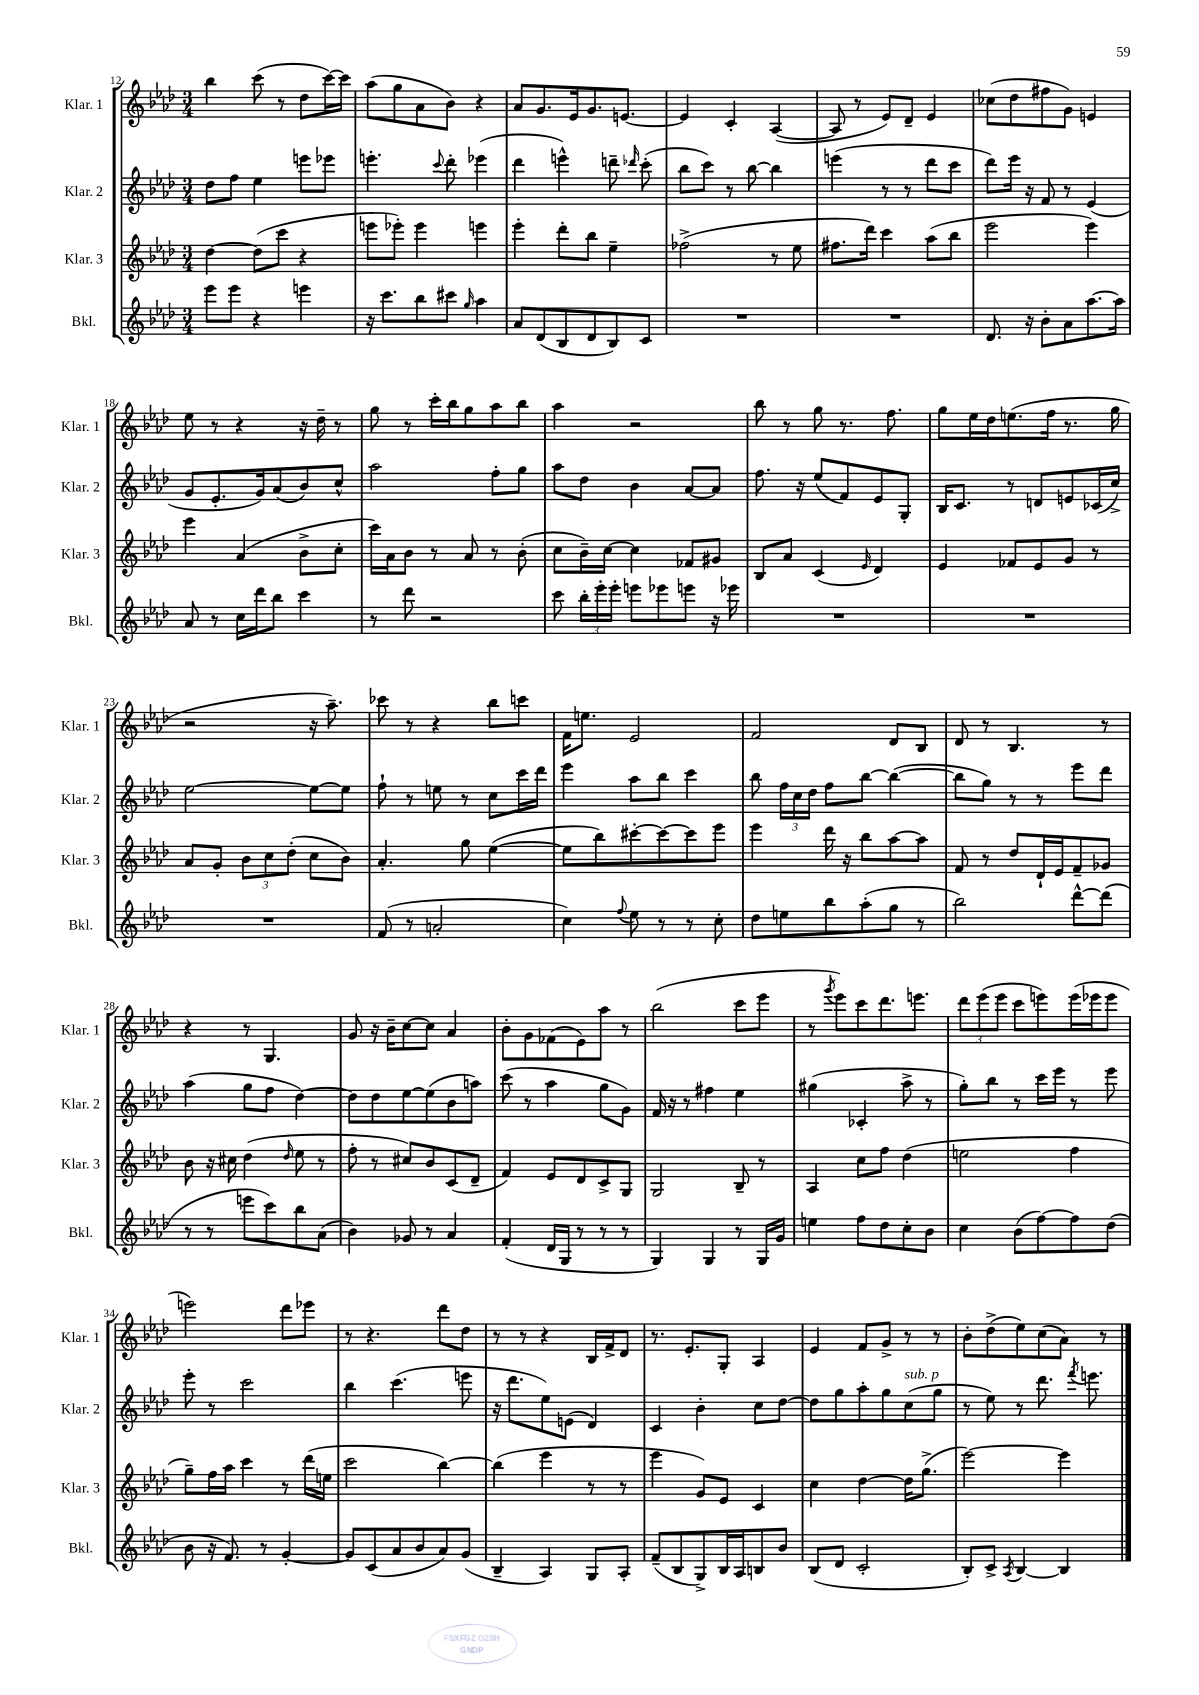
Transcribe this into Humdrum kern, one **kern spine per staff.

**kern	**kern	**kern	**kern
*staff4	*staff3	*staff2	*staff1
*clefG2	*clefG2	*clefG2	*clefG2
*k[b-e-a-d-]	*k[b-e-a-d-]	*k[b-e-a-d-]	*k[b-e-a-d-]
*M3/4	*M3/4	*M3/4	*M3/4
8eee-\L	[4dd-\	8dd-\L	4bb-\
8eee-\J	.	8ff\J	.
4r	(8dd-\]L	4ee-\	(8ccc\
.	8ccc\J	.	8r
4eee\	4r	8eee\L	8dd-\L
.	.	8eee-\J	[16ccc\L)
.	.	.	16ccc\]JJ
=	=	=	=
16r	8eee\L	4.eee'\	(8aa-\L
8.ccc\L	.	.	.
.	8eee-'\J)	.	8gg\
8bb-\	4eee-\	.	8a-\
.	.	8qqccc/	.
8ccc#\J	.	8ddd-'\	8b-\J)
16qqgg/	.	.	.
4aa-\	4eee\	(4eee-\	4r
=	=	=	=
8a-/L	4eee-'\	4ddd-\	8a-/L
(8d-/	.	.	8.g/
8B-/	8ddd-'\L	4eee^^\)	.
.	.	.	16e-/k
8d-/	8bb-\J	.	8.g/
8B-/)	4ee-~\	8ddd~\	.
.	.	.	[8.e/J
.	.	16qqddd-/	.
8c/J	.	(8ccc'\	.
=	=	=	=
2.r	(2ff-^\	8bb-\L	4e/]
.	.	8ccc\J)	.
.	.	8r	4c'/
.	.	[8bb-\	.
.	8r	4bb-\]	([4A-/
.	8ee-\	.	.
=	=	=	=
2.r	8.ff#\L	(4eee\	8A-/]
.	.	.	8r
.	16ddd-\Jk)	.	.
.	4ccc\	8r	8e-/L)
.	.	8r	8d-~/J
.	(8aa-\L	8ddd-\L	4e-/
.	8bb-\J	8ccc\J	.
=	=	=	=
8.d-/	2eee-\	8ddd-\L)	(8cc-\L
.	.	16eee-\Jk	8dd-\
16r	.	16r	.
8b-'\L	.	8f/	8ff#\
8a-\	.	8r	8g\J)
[8.aa-\	4eee-\)	(4e-/	4e/
16aa-\]Jk	.	.	.
=	=	=	=
8a-/	4eee-\	8g/L	8ee-\
8r	.	8.e-'/	8r
16cc\LL	(4a-/	.	4r
16ddd-\J	.	16g/k)	.
8bb-\J	.	(8a-/	.
4ccc\	8b-^\L	8b-/)	16r
.	.	.	16dd-~\
.	8cc'\J	8cc^^/J	8r
=	=	=	=
8r	16ccc\LL)	2aa-\	8gg\
.	16a-\J	.	.
8ddd-\	8b-\J	.	8r
2r	8r	.	16ccc'\LL
.	.	.	16bb-\J
.	8a-/	.	8gg\
.	8r	8ff'\L	8aa-\
.	(8b-'\	8gg\J	8bb-\J
=	=	=	=
8ccc\	8cc\L	8aa-\L	4aa-\
24bb-'\LL	16b-~\L)	8dd-\J	.
24eee-'\	.	.	.
.	[16cc\JJ	.	.
24eee-'\JJ	.	.	.
8eee\L	4cc\]	4b-\	2r
8eee-\	.	.	.
8eee\J	8f-/L	[8a-/L	.
16r	8g#/J	8a-/]J	.
16eee-\	.	.	.
=	=	=	=
2.r	8B-/L	8.ff\	8bb-\
.	8a-/J	.	8r
.	.	16r	.
.	(4c/	(8ee-/L	8gg\
.	.	8f/)	8.r
.	16qqe-/	.	.
.	4d-/)	8e-/	.
.	.	.	8.ff\
.	.	8G'/J	.
=	=	=	=
2.r	4e-/	16B-/LK	8gg\L
.	.	8.c/J	.
.	.	.	16ee-\L
.	.	.	16dd-\J
.	8f-/L	8r	(8.ee\
.	8e-/	8d/L	.
.	.	.	16ff\Jk
.	8g/J	8e/	8.r
.	8r	(16c-/L	.
.	.	16cc^/JJ)	16gg\
=	=	=	=
2.r	8a-/L	[2ee-\	2r
.	8g'/J	.	.
.	12b-\L	.	.
.	12cc\	.	.
.	(12dd-'\J	.	.
.	8cc\L	8ee-\_L	16r
.	.	.	8.aa-~\)
.	8b-\J)	8ee-\]J	.
=	=	=	=
(8f/	4.a-'/	8ff`\	8ccc-\
8r	.	8r	8r
2a'/	.	8ee\	4r
.	8gg\	8r	.
.	([4ee-\	8cc\L	8bb-\L
.	.	16ccc\L	8ccc\J
.	.	16ddd-\JJ	.
=	=	=	=
4cc\)	8ee-\]L	4eee-\	16f\LK
.	.	.	8.ee\J
.	8bb-\)	.	.
8qqff/	.	.	.
8ee-\	[8ccc#'\	8aa-\L	2e-/
8r	8ccc#\_	8bb-\J	.
8r	8ccc#\]	4ccc\	.
8cc'\	8eee-\J	.	.
=	=	=	=
8dd-\L	4eee-\	8bb-\	2f/
8ee\	.	24ff\LL	.
.	.	24cc\	.
.	.	24dd-\JJ	.
8bb-\	16ddd-\	8ff\L	.
.	16r	.	.
(8aa-'\	8bb-\L	[8bb-\J	.
8gg\J	[8aa-\	(4bb-\_	8d-/L
8r	8aa-\]J	.	8B-/J
=	=	=	=
2bb-\)	8f/	8bb-\]L	8d-/
.	8r	8gg\J)	8r
.	8dd-/L	8r	4.B-/
.	16d-`/L	8r	.
.	16e-/J	.	.
[8ddd-^^\L	8f~/	8eee-\L	.
(8ddd-\]J	8g-/J	8ddd-\J	8r
=	=	=	=
8r	8b-\	(4aa-\	4r
8r	16r	.	.
.	16cc#\	.	.
8eee\L	(4dd-\	8gg\L	8r
8ccc\)	.	8ff\J	4.G/
.	16qqdd-/	.	.
8bb-\	8ee-\	[4dd-\)	.
(8a-\J	8r	.	.
=	=	=	=
4b-\)	8ff'\	8dd-\]L	8g/
.	8r	8dd-\	16r
.	.	.	16b-~\LK
8g-/	8cc#/L)	[8ee-\	[8cc\
8r	8b-/	(8ee-\]	8cc\]J
4a-/	(8c/	8b-\	4a-/
.	8d-~/J	8aa\J)	.
=	=	=	=
(4f'/	4f/)	(8ccc\	8b-'\L
.	.	8r	8g\
16d-/LL	8e-/L	4aa-\	(8f-\
16G/JJ	.	.	.
8r	8d-/	.	8e-\)
8r	8c^/	8gg\L	8aa-\J
8r	8G/J	8g\J)	8r
=	=	=	=
4G/)	2G/	16f/	(2bb-\
.	.	16r	.
.	.	8r	.
4G/	.	4ff#\	.
8r	8B-~/	4ee-\	8ccc\L
16G/LL	8r	.	8eee-\J
16g/JJ	.	.	.
=	=	=	=
4ee\	4A-/	(4gg#\	8r
.	.	.	8qggg/
.	.	.	8eee-\L)
8ff\L	8cc\L	4c-'/	8ccc\
8dd-\	8ff\J	.	8.ddd-\
8cc'\	(4dd-\	8aa-^\	.
.	.	.	8.eee\J
8b-\J	.	8r	.
=	=	=	=
4cc\	2ee\	8gg'\L)	12ddd-\L
.	.	.	(12eee-\
.	.	8bb-\J	.
.	.	.	12eee-\J
(8b-\L	.	8r	8ccc\L
[8ff\)	.	16ccc\LL	8eee\)
.	.	16eee-\JJ	.
8ff\]	4ff\	8r	(16eee\L
.	.	.	16eee-\J
(8dd-\J	.	8eee-\	8eee-\J
=	=	=	=
8b-\	8gg~\L)	8eee-'\	2eee\)
16r	16ff\L	8r	.
8.f/)	16aa-\JJ	.	.
.	4ccc\	2ccc\	.
8r	.	.	.
[4g'/	8r	.	8ddd-\L
.	(16ddd-\LL	.	8eee-\J
.	16ee\JJ	.	.
=	=	=	=
8g/]L	2ccc\	4bb-\	8r
(8c/	.	.	4.r
8a-/	.	(4.ccc\	.
8b-/	.	.	.
8a-/)	[4bb-\)	.	8ddd-\L
(8g/J	.	8eee\	8dd-\J
=	=	=	=
4B-~/	(4bb-\]	16r	8r
.	.	8.ddd-\L	.
.	.	.	8r
4A-/)	4eee-\	8ee-\)	4r
.	.	(8e\J	.
8G/L	8r	4d-/)	16B-/LL
.	.	.	16f^/J
8A-'/J	8r	.	8d-/J
=	=	=	=
(8f~/L	4eee-\	4c/	8.r
8B-/	.	.	.
.	.	.	8.e-'/L
8G^/)	8g/L)	4b-'\	.
16B-/L	8e-/J	.	8G'/J
16A-/J	.	.	.
8B/	4c/	8cc\L	4A-/
8b-/J	.	[8dd-\J	.
=	=	=	=
(8B-/L	4cc\	8dd-\]L	4e-/
8d-/J	.	8gg\	.
2c'/	[4dd-\	8aa-'\	8f/L
.	.	8gg\	8g^/J
.	16dd-\]LK	(8cc\	8r
.	(8.gg^\J	.	.
.	.	8gg\J	8r
=	=	=	=
8B-'/L)	[2eee-\)	8r	8b-'\L
8c^/J	.	8ee-\)	(8dd-^\
8qA-/	.	.	.
[4B-/	.	8r	8ee-\)
.	.	8.ddd-\	(8cc\
4B-/]	4eee-\]	.	8a-\J)
.	.	8qfff/	.
.	.	8.eee\	.
.	.	.	8r
==	==	==	==
*-	*-	*-	*-
